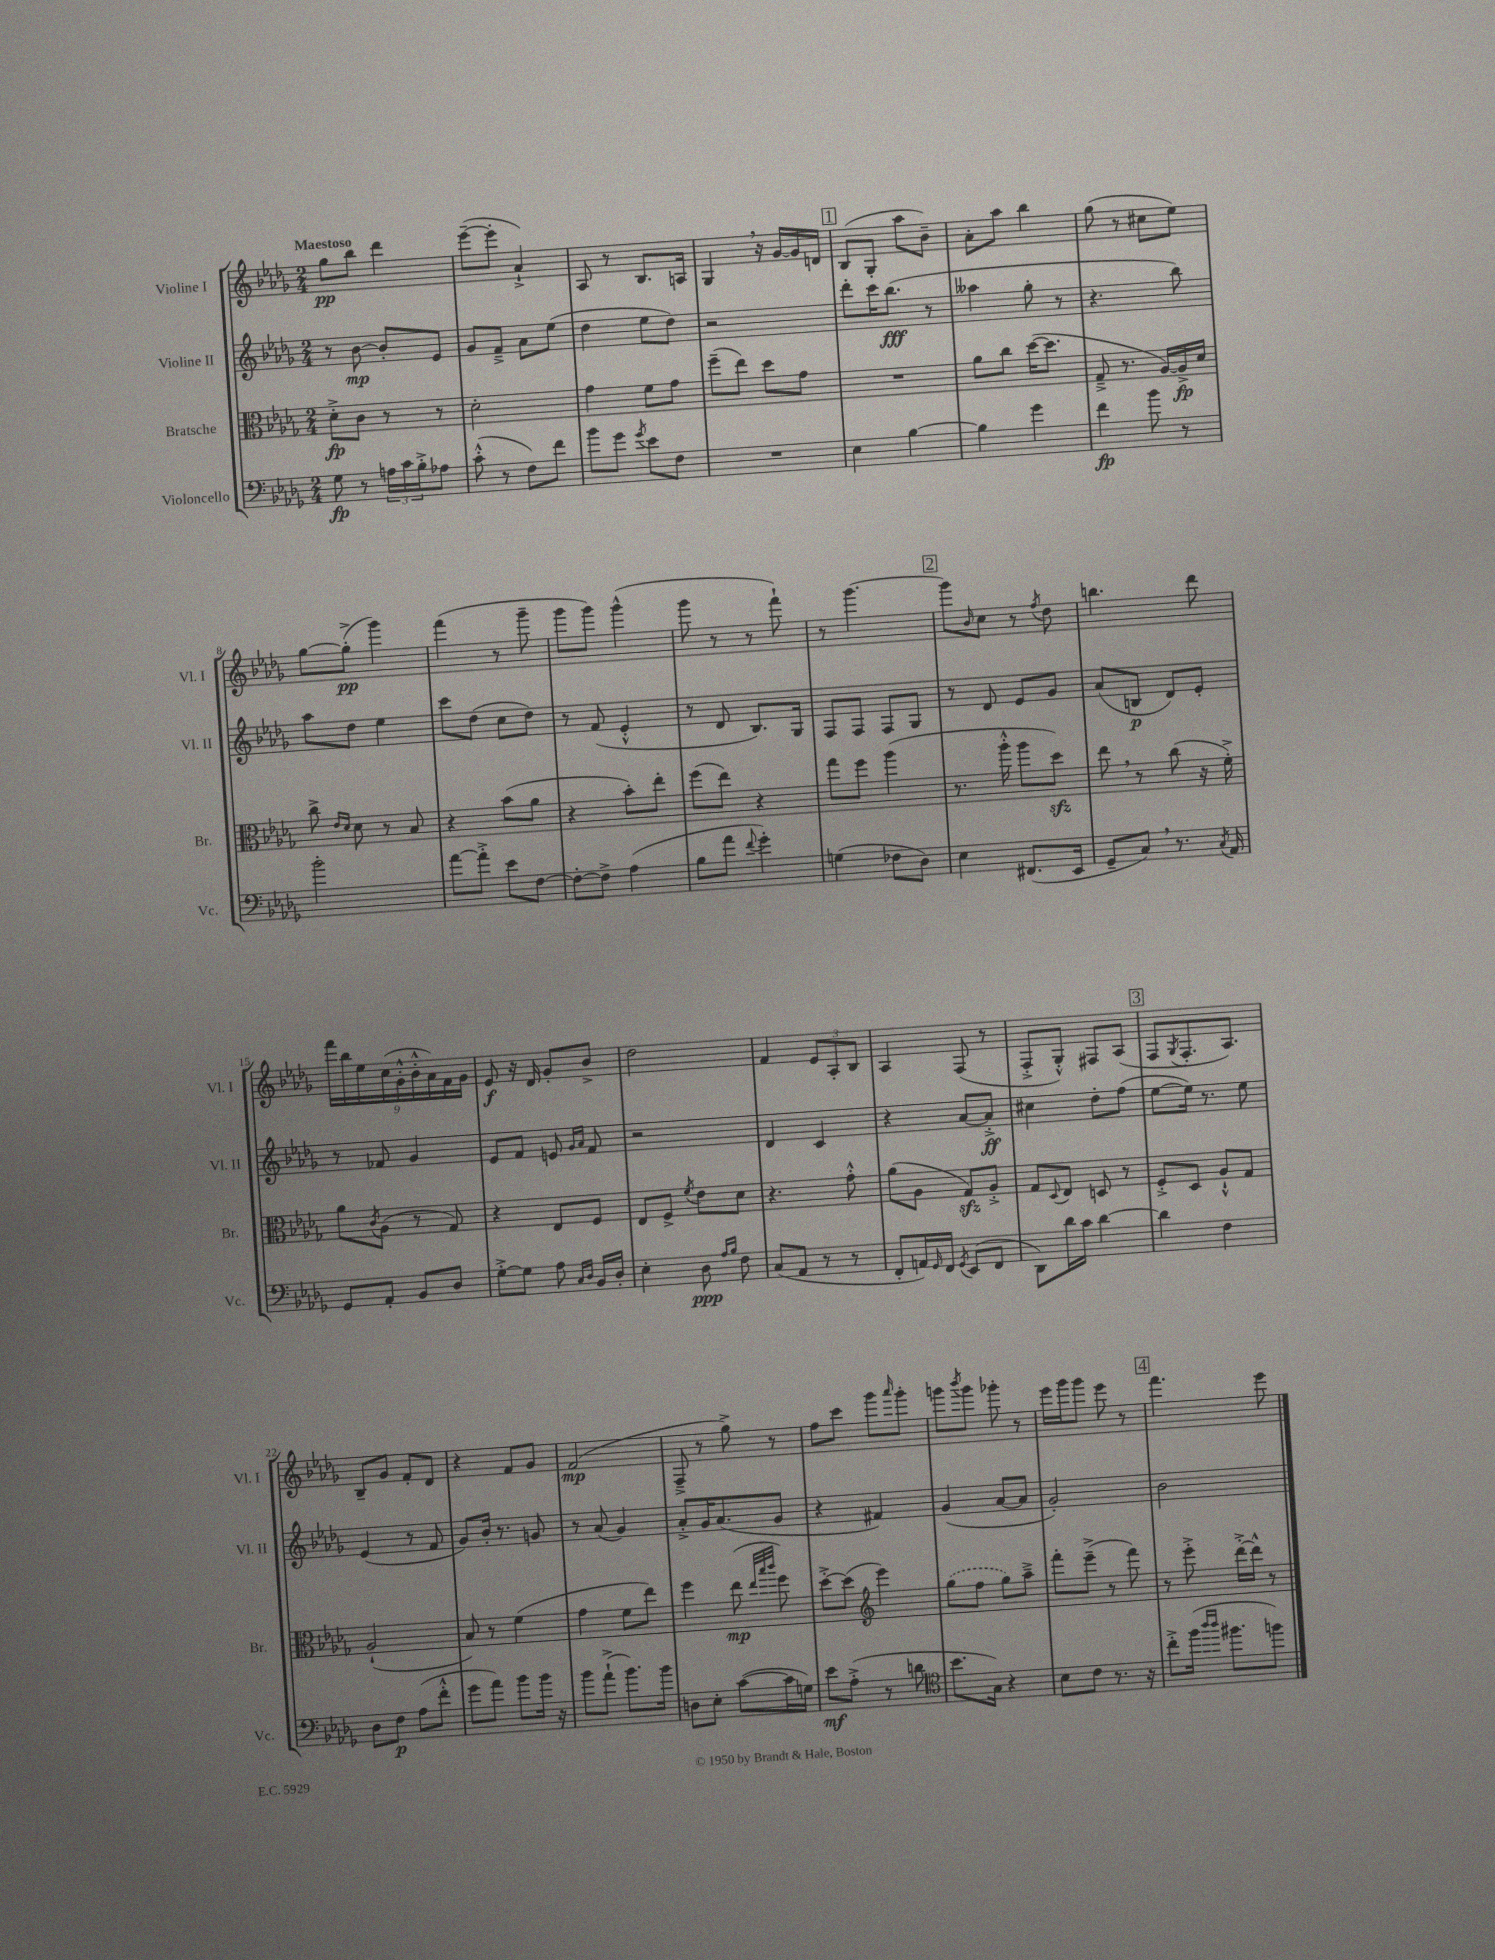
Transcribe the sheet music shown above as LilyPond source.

<<
\new StaffGroup <<
\new Staff = "s0" \with { instrumentName = "Violine I" shortInstrumentName = "Vl. I" } {
    \clef treble \key des \major \numericTimeSignature \time 2/4 \tempo "Maestoso"
    ges''8\pp bes''8 des'''4 |
    ees'''8~--( ees'''8-. aes'4-!->) |
    aes8 r8 bes8. a16 |
    ges4 \breathe r16 ges'16~ ges'16 d'16 |
    \mark \markup { \box "1" } bes8( ges8-. aes''8 bes'8--) |
    aes'8-. aes''8 bes''4 |
    ges''8( r8 cis''8 ees''8) |
    ges''8~ ges''8-.->\pp( ges'''4) |
    f'''4( r8 ges'''8-- |
    ges'''8 ges'''8) ges'''4-^( |
    ges'''8 r8 r8 f'''8-!) |
    r8 ges'''4.~ |
    \mark \markup { \box "2" } ges'''8 \grace { bes'16 } c''8 r8 \acciaccatura { f''8 } des''8 |
    b''4. des'''8 |
    \tuplet 9/8 { f'''16 bes''16 ees''16 c''16( ges'16-.-^ bes'16-.-^ aes'16) f'16 ges'16 } |
    ees'8\f r16 des'16 ges'8-. bes'8-> |
    des''2 |
    f'4 \tuplet 3/2 { ees'8 aes8-. bes8 } |
    aes4 f8( r8 |
    f8-.-> ges8-.-^) fis8 aes8( |
    \mark \markup { \box "3" } f8 \acciaccatura { ges8 } f8.-. aes8.) |
    bes8-- ges'8 f'8-. des'8 |
    r4 f'8 ges'8 |
    f'2\mp( |
    f8---> r8 ges''8->) r8 |
    f''8 c'''8 ges'''8 \grace { aes'''16 } ges'''8-. |
    g'''8 \acciaccatura { bes'''8 } g'''8 ges'''8-. r8 |
    ees'''16 ges'''16 ges'''8 ees'''8 r8 |
    \mark \markup { \box "4" } f'''4. ees'''8 \bar "|." |
}
\new Staff = "s1" \with { instrumentName = "Violine II" shortInstrumentName = "Vl. II" } {
    \clef treble \key des \major \numericTimeSignature \time 2/4
    r8 bes'8~\mp bes'8-. ees'8 |
    ges'8 f'8---> aes'8 ees''8( |
    des''4 ees''8 des''8) |
    r2 |
    \mark \markup { \box "1" } des'''8-. c'''16 bes''8.\fff( r8 |
    aeses''4 ges''8-. r8 |
    r4. bes''8) |
    aes''8 des''8 ees''4 |
    c'''8 des''8( c''8 des''8) |
    r8 f'8( ees'4-.-^ |
    r8 des'8 bes8.) ges16 |
    f8 f8 f8 ges8 |
    \mark \markup { \box "2" } r8 des'8 ees'8 ges'8 |
    aes'8( b8\p des'8) ees'8-. |
    r8 fes'8 ges'4 |
    ees'8 f'8 e'8 \grace { ges'16 aes'16 } f'8 |
    r2 |
    des'4 c'4 |
    r4 aes'8~ aes'8-.->\ff |
    cis''4 des''8-. f''8( |
    \mark \markup { \box "3" } ees''8~ ees''16) r8. ees''8 |
    ees'4( r8 f'8 |
    ges'8) bes'16-. r8. g'8 |
    r8 aes'8( ges'4) |
    aes'8-.-> ges'16 aes'8.( ges'8 |
    r4 fis'4) |
    ges'4( aes'8~ aes'8 |
    ges'2-.) |
    \mark \markup { \box "4" } bes'2 \bar "|." |
}
\new Staff = "s2" \with { instrumentName = "Bratsche" shortInstrumentName = "Br." } {
    \clef alto \key des \major \numericTimeSignature \time 2/4
    des'8-.->\fp c'8 r8 r8 |
    des'2-. |
    ges'4 f'8 ges'8 |
    f''8--( ees''8) des''8 ges'8 |
    \mark \markup { \box "1" } R2 |
    aes'8 c''8 des''16~( des''8. |
    ges8---> r8. aes16~) aes16->\fp des'16 |
    c''8-> \grace { ees'16 des'16 } des'8 r8 bes8 |
    r4 bes'8( aes'8 |
    r4 bes'8-.) ees''8-. |
    f''8( ees''8) r4 |
    ges''8 f''8 aes''4( |
    \mark \markup { \box "2" } r8. aes''16-.-^ aes''8 des''8\sfz) |
    ees''8 \breathe r8 c''8( r16 f'16-.->) |
    aes'8 \acciaccatura { c'8 } aes8( r8 ges8) |
    r4 ees8 f8 |
    ees8 f8-> \acciaccatura { f'8 } ees'8 des'8 |
    r4. ges'8-.-^ |
    aes'8( aes8 ges8\sfz) aes8-.-> |
    ges8 \appoggiatura { des8 } ees8 d8 r8 |
    \mark \markup { \box "3" } f8-.-> des8 aes8-!-^ ges8 |
    aes2-!( |
    bes8) r8 f'4( |
    ges'4 f'8 ees''8) |
    f''4 ees''8\mp( \grace { ees''32 bes''32 c'''32 } f''8) |
    des''8~-.-> des''8( \clef treble ees'''4) |
    \once \slurDashed ges''8( f''8 ges''8) aes''8---> |
    f'''8-. ees'''8--->( r8 f'''8) |
    \mark \markup { \box "4" } r8 ees'''8-.-> des'''16~-.-> des'''16-^ r8 \bar "|." |
}
\new Staff = "s3" \with { instrumentName = "Violoncello" shortInstrumentName = "Vc." } {
    \clef bass \key des \major \numericTimeSignature \time 2/4
    ges8\fp r8 \tuplet 3/2 { a16 c'16 bes16-.-> } aes8 |
    c'8-.-^( r8 f8) f'8 |
    bes'8 ges'8 \acciaccatura { ges'8 } ees'8 f8 |
    R2 |
    \mark \markup { \box "1" } ees4 bes4~ |
    bes4 ges'4 |
    f'4\fp bes'8 r8 |
    bes'2-. |
    aes'8~ aes'8-.-> ees'8 f8~ |
    f8~-. f8-> aes4( |
    bes8 aes'8 \appoggiatura { f'8 } ges'4-.) |
    g4( fes8 des8) |
    \mark \markup { \box "2" } ees4 fis,8.( ees,16 |
    ges,8-- c8) \breathe r8. \acciaccatura { c8 } aes,16 |
    ges,8 aes,8-. bes,8 des8 |
    ges8~-.-> ges8 aes8 \grace { c16 des16 } bes,16 des16-. |
    ees4-. des8\ppp \grace { aes16 bes16 } f8 |
    c8( aes,8 r8 r8 |
    f,8-. a,16) \grace { ges,16 } f,16 \acciaccatura { ges,8 } ees,8( f,8 |
    des,8) des'16 c'16 des'4~ |
    \mark \markup { \box "3" } des'4 f4 |
    des8 f8\p aes8( f'8-.-^ |
    ges'8 aes'8) bes'8 bes'16 r16 |
    bes'8 aes'8-!->( bes'8.) bes'16 |
    d8 ees8-. c'8~( c'16 g16) |
    ees'8\mf aes8-.->( r8 d'8 |
    \clef tenor bes'8. ges16) r4 |
    bes8 c'8 r8. r16 |
    \mark \markup { \box "4" } c''8-.-> f''16( \grace { aes''16 aes''16 } fis''8. f''8) \bar "|." |
}
>>
>>
